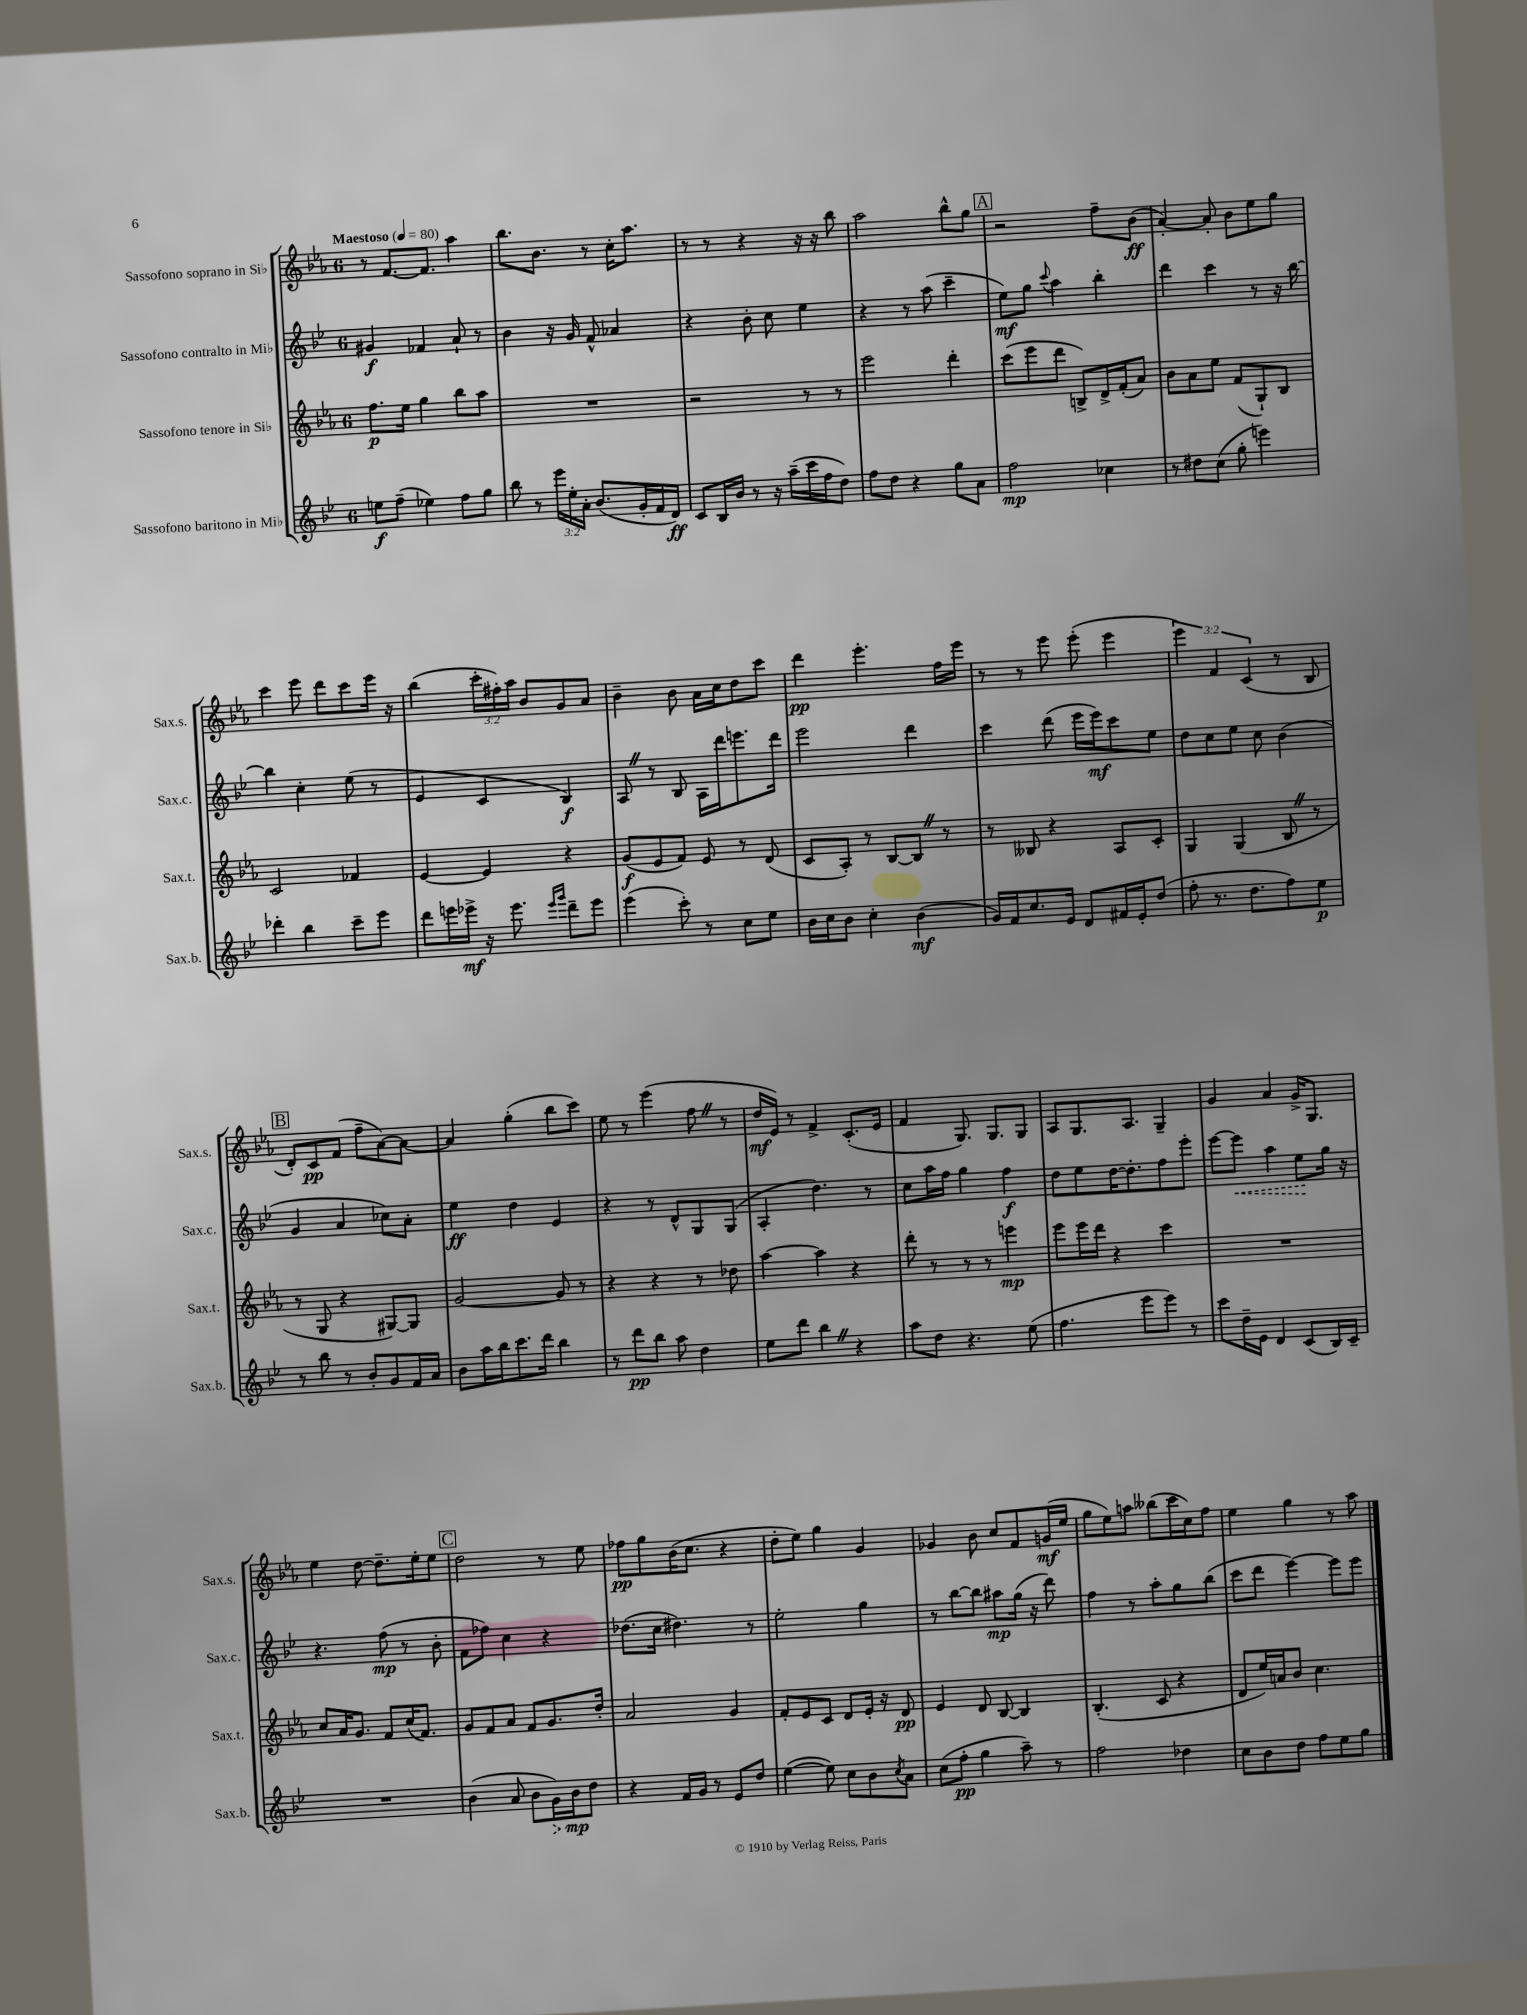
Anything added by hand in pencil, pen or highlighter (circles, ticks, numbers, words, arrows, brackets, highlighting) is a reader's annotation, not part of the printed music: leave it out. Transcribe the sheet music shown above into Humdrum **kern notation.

**kern	**kern	**kern	**kern
*staff4	*staff3	*staff2	*staff1
*clefG2	*clefG2	*clefG2	*clefG2
*k[b-e-]	*k[b-e-a-]	*k[b-e-]	*k[b-e-a-]
*M6/8	*M6/8	*M6/8	*M6/8
*MM80	*MM80	*MM80	*MM80
8ee	8.ff	4g#	8r
(8ff~	.	.	[8.f
.	16ee-	.	.
4ee-)	4gg	4f-	.
.	.	.	8.f]
8ff	8bb-	8a`	4aa-
8gg	8aa-	8r	.
=	=	=	=
8bb-	2.r	4b-	8.bb-
8r	.	.	.
.	.	.	8.b-
24eee-	.	16r	.
24ee-'	.	.	.
.	.	16g	.
24a'	.	.	.
(8.b-	.	8f^^	8r
.	.	4a-	16cc'
16g'	.	.	8.aa-
16f	.	.	.
16d)	.	.	.
=	=	=	=
8c	2r	4r	8r
16B-	.	.	8r
16b-	.	.	.
8r	.	8b-'	4r
16r	.	8cc	.
(16aa~	.	.	.
16ccc	8r	4ee-	16r
16ff	.	.	16r
8dd)	8r	.	8bb-
=	=	=	=
8ff	2eee-	4r	2aa-
8dd	.	.	.
4r	.	8r	.
.	.	(8aa	.
8gg	4ddd'	4ccc~	8bb-^^
8a	.	.	8gg
=	=	=	=
2ff	(8ccc	8ee-)	2r
.	8eee-	8gg	.
.	.	8qqccc	.
.	8ddd	4aa	.
.	8B^)	.	.
4cc-	16d^	4bb-'	8ff~
.	(16f'	.	.
.	8a-)	.	(8b-
=	=	=	=
8r	8b-	4ddd	[4a-')
8dd#	8a-	.	.
(8cc	8ee-	4ccc	8a-']
8gg'	(8f	.	8b-
4eee)	8G`)	8r	8ee-
.	8B-	16r	8gg
.	.	[16bb-	.
=	=	=	=
4ddd-'	2c	4bb-]	4ccc
4bb-	.	4cc'	8eee-
.	.	.	8ddd
8ccc~	4f-	(8ee-	8ccc
8eee-	.	8r	16eee-
.	.	.	16r
=	=	=	=
8ddd	[4e-	4e-	(4bb-
16eee	.	.	.
16eee-^	.	.	.
16r	4e-]	4c	24ccc'
.	.	.	24ff#')
8.eee-	.	.	.
.	.	.	24aa-
.	.	.	8b-
16qqeee-	.	.	.
16qqggg	.	.	.
8ddd~	4r	4B-)	8g
8eee-	.	.	8a-
=	=	=	=
(4eee-	(8g	8A	4b-~
.	8e-	8r	.
8ccc')	8f)	8B-	8b-
8r	8e-	16A	16a-
.	.	16ddd	16cc
8cc	8r	8.eee	8dd
8ee-	(8d	.	8ccc
.	.	16ddd	.
=	=	=	=
16b-	8c	2eee-	4ddd
16cc	.	.	.
8b-	8A-')	.	.
4cc'	8r	.	4.eee-'
.	[8B-	.	.
(4b-	8B-]	4ddd	.
.	8r	.	16ff
.	.	.	16eee-
=	=	=	=
16g)	8r	4ccc	8r
16f	.	.	.
8.cc	8B--	.	8r
.	4r	(8ddd	8eee-
16e-	.	.	.
8d	.	16eee-	(8eee-'
.	.	16eee-)	.
16f#	8A-	8ccc	4eee-
16e-'	.	.	.
(8dd	8c'	8ee-	.
=	=	=	=
8ff'	4G	8dd	6eee-)
8.r	.	8cc	.
.	.	.	6f
.	(4G	8ee-	.
8.dd	.	.	.
.	.	.	(6c
.	.	8cc	.
8ff)	8B-	(4b-	8r
8ee-	8r	.	8B-
=	=	=	=
8r	8r	4g	8d')
8bb-	8G	.	8c
8r	4r	4a	(8f
8b-'	.	.	8ff~
8g	[8G#)	8cc-)	[8a-)
16f	8G#]	8a'	8a-_
16a	.	.	.
=	=	=	=
8b-	[2g	4ee-	4a-]
16aa	.	.	.
16bb-	.	.	.
8.ccc	.	4dd	(4gg'
16ddd	.	.	.
4bb-	8g]	4e-	8bb-
.	8r	.	8ccc)
=	=	=	=
8r	4r	4r	8ee-
8ddd	.	.	8r
8bb-	4r	8r	(4eee-
8aa	.	8d^^	.
4dd	8r	8G	8ff
.	8dd-	(8G	8r
=	=	=	=
8ee-	[4aa-	4A'	16dd
.	.	.	16e-)
8ddd	.	.	8r
4bb-	4aa-]	4.dd)	4f^
4r	4r	.	(8.c'
.	.	8r	.
.	.	.	16e-
=	=	=	=
8aa	8ddd'	8cc	4f
8dd	8r	16aa	.
.	.	16ff	.
4.r	8r	4gg	8.G)
.	8r	.	.
.	.	.	8.G
.	4eee	4ff	.
(8ee-	.	.	8G
=	=	=	=
4.ff	8eee-	8dd	8A-
.	16eee-	8ee-	8.G
.	16ddd	.	.
.	4r	[16dd	.
.	.	8.dd']	8.A-
8eee-	.	.	.
8eee-)	4ccc	8ff	4G~
8r	.	8eee-'	.
=	=	=	=
8ccc	2.r	[8eee-	4g
16dd~	.	8eee-]	.
16e-	.	.	.
4d	.	4aa	4a-
(8c	.	8ee-	16g^
.	.	.	8.G
16B-)	.	16gg	.
16c~	.	16r	.
=	=	=	=
2.r	8cc	4.r	4ee-
.	16a-	.	.
.	8.g	.	.
.	.	.	[8dd
.	8f	(8ff	8.dd~]
.	(16cc	8r	.
.	8.f)	.	16ee-'
.	.	8b-'	8ee-
=	=	=	=
(4b-	8g	8f	2dd
.	8f	8ff-)	.
8a	8a-	4cc	.
8b-	8f	.	.
16g)	8.g	4r	8r
16b-	.	.	.
8dd	.	.	8ee-
.	16dd'	.	.
=	=	=	=
4r	2a-	(8.dd-	8ff-
.	.	.	8gg
.	.	16cc	.
16f	.	4.dd#)	(16b-
16g	.	.	8.cc
8r	.	.	.
8e-	4g	.	4r
8dd	.	8r	.
=	=	=	=
([4ee-	8f'	2ee-'	8dd'
.	8e-	.	8ee-)
8ee-])	8c	.	4gg
8cc	8d	.	.
8b-	16e-'	4gg	4g
.	16r	.	.
8qcc	.	.	.
8a	8d	.	.
=	=	=	=
(8cc	4e-	8r	4g-
8ff'	.	[8bb-	.
4gg	8d	8bb-]	8b-
.	[8B-	8aa#	8cc
8aa~)	4B-]	(16gg	8f
.	.	16r	.
8r	.	8ddd)	(16g
.	.	.	16ee-
=	=	=	=
2ff	(4.B-'	4ff	8gg
.	.	.	8ee-)
.	.	8r	8aa
.	8c	8aa'	(8bb--
4dd-	4r	8gg	16ccc
.	.	.	16cc)
.	.	(8bb-	8ff
=	=	=	=
8cc	8d	8ccc	4ee-
8b-	16ee-)	8ddd	.
.	16a	.	.
8dd	8b-	[4eee-)	4gg
8ff	4.cc	.	.
8ee-	.	8eee-]	8r
8gg	.	8eee-	8aa-
==	==	==	==
*-	*-	*-	*-
